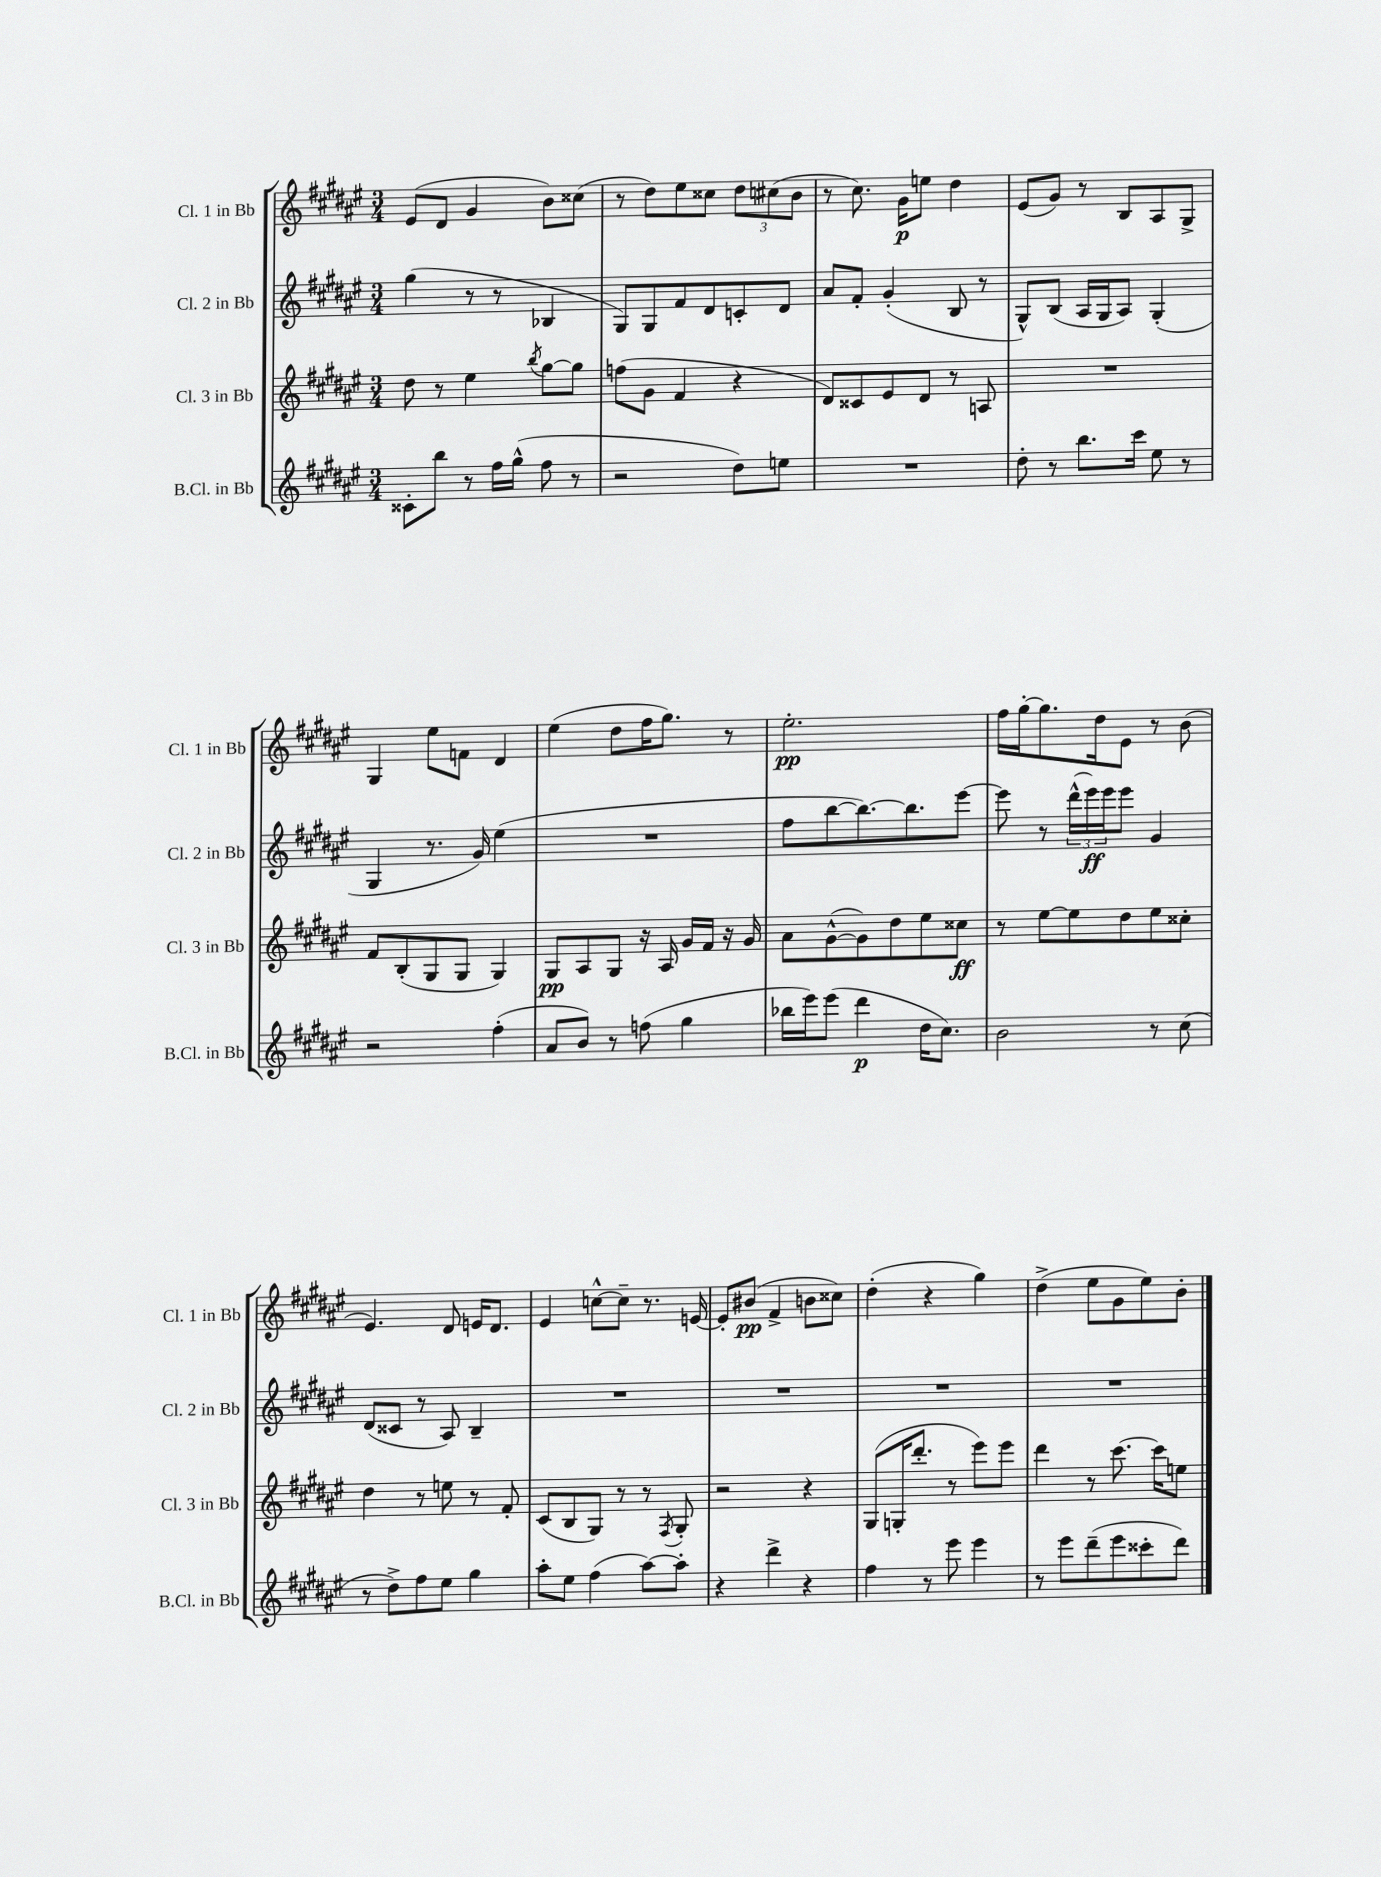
<<
\new StaffGroup <<
\new Staff = "s0" \with { instrumentName = "Cl. 1 in Bb" shortInstrumentName = "Cl. 1 in Bb" } {
    \clef treble \key fis \major \numericTimeSignature \time 3/4
    eis'8( dis'8 gis'4 b'8) cisis''8( |
    r8 dis''8) eis''8 cisis''8 \tuplet 3/2 { dis''8 cis''8( b'8 } |
    r8 cis''8.) gis'16\p e''8 dis''4 |
    eis'8( gis'8) r8 b8 ais8 gis8-> |
    gis4 eis''8 f'8 dis'4 |
    eis''4( dis''8 fis''16 gis''8.) r8 |
    eis''2.-.\pp |
    fis''16 gis''16~-. gis''8. dis''16 eis'8 r8 b'8( |
    eis'4.) dis'8 e'16 dis'8. |
    eis'4 c''8~-^ c''8-- r8. e'16~ |
    e'8-. bis'8\pp( fis'4-> b'8 cisis''8) |
    dis''4-.( r4 gis''4) |
    dis''4->( eis''8 gis'8 eis''8) b'8-. \bar "|." |
}
\new Staff = "s1" \with { instrumentName = "Cl. 2 in Bb" shortInstrumentName = "Cl. 2 in Bb" } {
    \clef treble \key fis \major \numericTimeSignature \time 3/4
    gis''4( r8 r8 bes4 |
    gis8) gis8 fis'8 dis'8 c'8-. dis'8 |
    ais'8 fis'8-. gis'4-.( b8 r8 |
    gis8-^) b8( ais16 gis16 ais8) gis4-.( |
    gis4 r8. gis'16) eis''4( |
    R2. |
    fis''8 b''8~ b''8.~) b''8. eis'''8~ |
    eis'''8 r8 \tuplet 3/2 { dis'''16-^( eis'''16\ff) eis'''16 } eis'''8 gis'4 |
    dis'8( cisis'8 r8 ais8) b4-- |
    R2. |
    R2. |
    R2. |
    R2. \bar "|." |
}
\new Staff = "s2" \with { instrumentName = "Cl. 3 in Bb" shortInstrumentName = "Cl. 3 in Bb" } {
    \clef treble \key fis \major \numericTimeSignature \time 3/4
    dis''8 r8 eis''4 \acciaccatura { b''8 } gis''8~ gis''8 |
    f''8( gis'8 fis'4 r4 |
    dis'8) cisis'8 eis'8 dis'8 r8 a8 |
    R2. |
    fis'8 b8-.( gis8 gis8 gis4) |
    gis8\pp ais8 gis8 r16 ais16 gis'16 fis'16 r16 gis'16 |
    ais'8 gis'8~-^( gis'8) dis''8 eis''8 cisis''8\ff |
    r8 eis''8~ eis''8 dis''8 eis''8 cisis''8-. |
    dis''4 r8 e''8 r8 fis'8-. |
    cis'8( b8 gis8) r8 r8 \acciaccatura { fis8 } gis8-. |
    r2 r4 |
    gis8( g16-. dis'''8.-. r8 eis'''8) eis'''8 |
    dis'''4 r8 cis'''8.~ cis'''16 e''8 \bar "|." |
}
\new Staff = "s3" \with { instrumentName = "B.Cl. in Bb" shortInstrumentName = "B.Cl. in Bb" } {
    \clef treble \key fis \major \numericTimeSignature \time 3/4
    cisis'8-. b''8 r8 fis''16 gis''16-^( fis''8 r8 |
    r2 dis''8) e''8 |
    R2. |
    dis''8-. r8 b''8. cis'''16 eis''8 r8 |
    r2 fis''4-.( |
    ais'8 b'8) r8 f''8( gis''4 |
    bes''16 eis'''16) eis'''8( dis'''4\p dis''16 cis''8.) |
    b'2 r8 cis''8( |
    r8 dis''8->) fis''8 eis''8 gis''4 |
    ais''8-. eis''8 fis''4( ais''8~) ais''8-. |
    r4 dis'''4-> r4 |
    fis''4 r8 eis'''8 eis'''4 |
    r8 eis'''8 dis'''8--( eis'''8 cisis'''8-. dis'''8) \bar "|." |
}
>>
>>
\layout { \context { \Score \remove "Bar_number_engraver" } }
